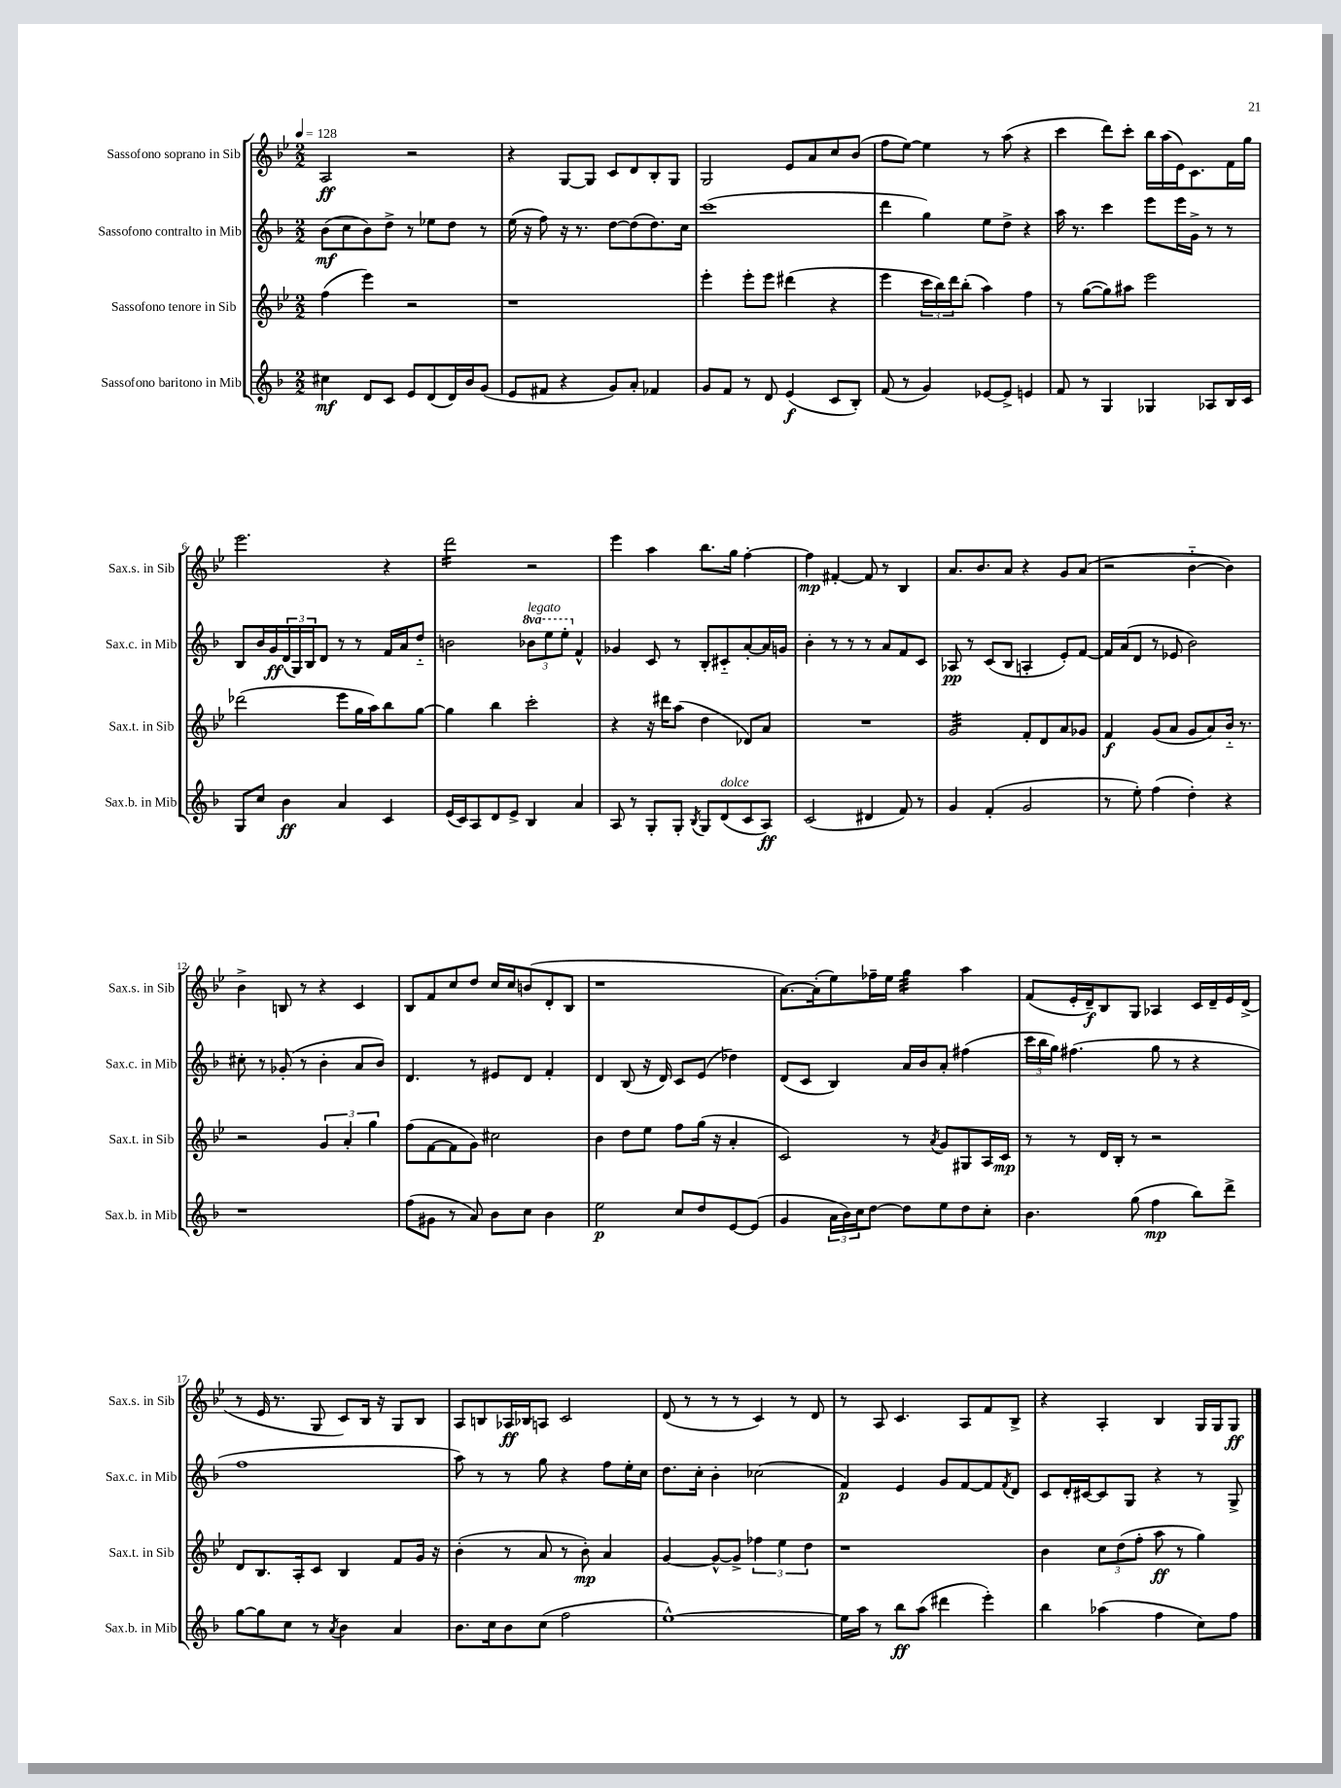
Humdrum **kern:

**kern	**kern	**kern	**kern
*staff4	*staff3	*staff2	*staff1
*clefG2	*clefG2	*clefG2	*clefG2
*k[b-]	*k[b-e-]	*k[b-]	*k[b-e-]
*M2/2	*M2/2	*M2/2	*M2/2
*MM128	*MM128	*MM128	*MM128
4cc#	(4ff	(8b-	2A
.	.	8cc	.
8d	4eee-)	8b-)	.
8c	.	8dd^	.
8e	2r	8r	2r
(8d	.	8ee-	.
16d)	.	8dd	.
16b-	.	.	.
(8g	.	8r	.
=	=	=	=
8e	1r	(16ee	4r
.	.	16r	.
8f#	.	8ff)	.
4r	.	16r	[8G
.	.	8.r	.
.	.	.	8G]
8g)	.	[8dd	8c
8a'	.	(8dd]	8d
4f-	.	8.dd)	8B-'
.	.	.	8G
.	.	16cc	.
=	=	=	=
8g	4eee-'	(1ccc	2G
8f	.	.	.
8r	8eee-'	.	.
8d	8eee-	.	.
(4e	(4ddd#	.	8e-
.	.	.	8a
8c	4r	.	8cc
8B-')	.	.	(8b-
=	=	=	=
(8f	4eee-	4ddd	8ff
8r	.	.	[8ee-)
4g)	24ccc	4gg)	4ee-]
.	24bb-)	.	.
.	24ddd	.	.
.	(8bb-'	.	.
[8e-	4aa)	8ee	8r
8e-^]	.	8dd^	(8aa
4e	4ff	4r	4r
=	=	=	=
8f	8r	16aa	4ccc
.	.	8.r	.
8r	([8gg	.	.
4G	8gg])	4ccc	8ddd)
.	8aa#	.	8ccc'
4G-	2eee-	8eee	16bb-
.	.	.	(16aa
.	.	16eee	16e-)
.	.	16g^	8.c
8A-	.	8r	.
16B-	.	8r	16f
16c	.	.	16gg
=	=	=	=
8G	(2ddd-	8B-	2.eee-
8cc	.	16b-	.
.	.	16g	.
4b-	.	(24d	.
.	.	24G)	.
.	.	24B-	.
.	.	8d	.
4a	8eee-	8r	.
.	16gg	8r	.
.	16aa)	.	.
4c	8bb-	16f	4r
.	.	16a	.
.	[8gg	8dd'~	.
=	=	=	=
(16e	4gg]	2b	2ddd
16c)	.	.	.
8A	.	.	.
8d	4bb-	.	.
8e^	.	.	.
4B-	2ccc'	12bb-	2r
.	.	12eee	.
.	.	12eee'	.
4a	.	4f^^	.
=	=	=	=
8A	4r	4g-	4eee-
8r	.	.	.
8G'	16r	8c	4aa
.	16ddd#	.	.
8G'	(8aa	8r	.
8qB-	.	.	.
8G	4dd	8B-'	8.bb-
(8d	.	8c#'~	.
.	.	.	16gg
8c	8d-)	[8a'	[4ff'
8A)	8a	16a]	.
.	.	16g	.
=	=	=	=
(2c	1r	4b-'	4ff]
.	.	8r	[4f#'
.	.	8r	.
4d#	.	8r	8f#]
.	.	8a	8r
8f)	.	8f	4B-
8r	.	8c	.
=	=	=	=
4g	2g	8A-	8.a
.	.	8r	.
.	.	.	8.b-
(4f'	.	(8c	.
.	.	8B-	8a
2g	8f'	4A'	4r
.	8d	.	.
.	8a	8e')	8g
.	8g-	[8f	(8a
=	=	=	=
8r	4f	16f]	2r
.	.	(16a	.
8ee')	.	8d	.
(4ff	(8g	8r	.
.	8a	8e-	.
4dd')	8g	2b-)	[4b-'~
.	8a)	.	.
4r	16b-'~	.	4b-])
.	8.r	.	.
=	=	=	=
1r	2r	8cc#'	4b-^
.	.	8r	.
.	.	(8g-'	8B
.	.	8r	8r
.	6g	4b-'	4r
.	6a'	.	.
.	.	8a	4c
.	6gg	.	.
.	.	8b-)	.
=	=	=	=
(8ff	(8ff	4.d	8B-
8g#	[8f	.	8f
8r	8f]	.	8cc
8a)	8g)	8r	8dd
8b-	2cc#	8e#	16cc
.	.	.	16cc
8cc	.	8d	(8b
4b-	.	4f'	8d'
.	.	.	8B-
=	=	=	=
2ee	4b-	4d	1r
.	8dd	(8B-	.
.	8ee-	16r	.
.	.	16d)	.
8cc	8ff	8c	.
8dd	(16gg	(8e	.
.	16r	.	.
[8e	4a'	4dd-)	.
(8e]	.	.	.
=	=	=	=
4g	2c)	(8d	[8.a)
.	.	8c	.
.	.	.	(16a']
24a	.	4B-)	8ee-)
24b-)	.	.	.
24cc	.	.	.
[8dd	.	.	16ff-~
.	.	.	16ee-
8dd]	8r	16a	4gg
.	.	16b-	.
.	8qa	.	.
8ee	8g	8a'	.
8dd	8G#	(4ff#	4aa
8cc'	16A	.	.
.	16c	.	.
=	=	=	=
4.b-	8r	24ccc	(8f
.	.	24bb-	.
.	.	24gg)	.
.	8r	(4.ff#	16e-'
.	.	.	16d~)
.	16d	.	8B-
.	16B-'	.	.
(8gg	8r	.	8G
4ff	2r	8gg	4A-
.	.	8r	.
8bb-)	.	4r	16c
.	.	.	16d~
8ddd^	.	.	16e-
.	.	.	(16d^
=	=	=	=
[8gg	8d	1ff	8r
8gg]	8.B-	.	16e-
.	.	.	8.r
8cc	.	.	.
.	16A'	.	.
8r	8c	.	8G
8qa	.	.	.
4b-	4B-	.	8c)
.	.	.	16B-
.	.	.	16r
4a	8f	.	8G
.	16g	.	8B-
.	16r	.	.
=	=	=	=
8.b-	(4b-'	8aa)	8A
.	.	8r	8B
16cc	.	.	.
8b-	8r	8r	16A-
.	.	.	16B-
(8cc	8a	8gg	8A
2ff	8r	4r	2c
.	8b-')	.	.
.	4a	8ff	.
.	.	16ee'	.
.	.	16cc	.
=	=	=	=
[1ee^^)	[4g	8.dd	(8d
.	.	.	8r
.	.	16cc'	.
.	8g^^_	4b-'	8r
.	8g^]	.	8r
.	6ff-	(2cc-	4c)
.	6ee-	.	.
.	.	.	8r
.	6dd	.	.
.	.	.	8d
=	=	=	=
16ee]	1r	4f)	8r
16aa	.	.	.
8r	.	.	8A
8bb-	.	4e	4.c
(8aa	.	.	.
4ddd#	.	8g	.
.	.	[8f	8A
4eee')	.	8f]	8f
.	.	8qf	.
.	.	8d	8B-^
=	=	=	=
4bb-	4b-	8c	4r
.	.	16d'	.
.	.	[16c#	.
(4aa-	12cc	8c#]	4A'
.	(12dd	.	.
.	.	8G	.
.	12ff'	.	.
4ff	8aa	4r	4B-
.	8r	.	.
8cc)	4gg)	8r	16G
.	.	.	16G
8ff	.	8G^	8G
==	==	==	==
*-	*-	*-	*-
